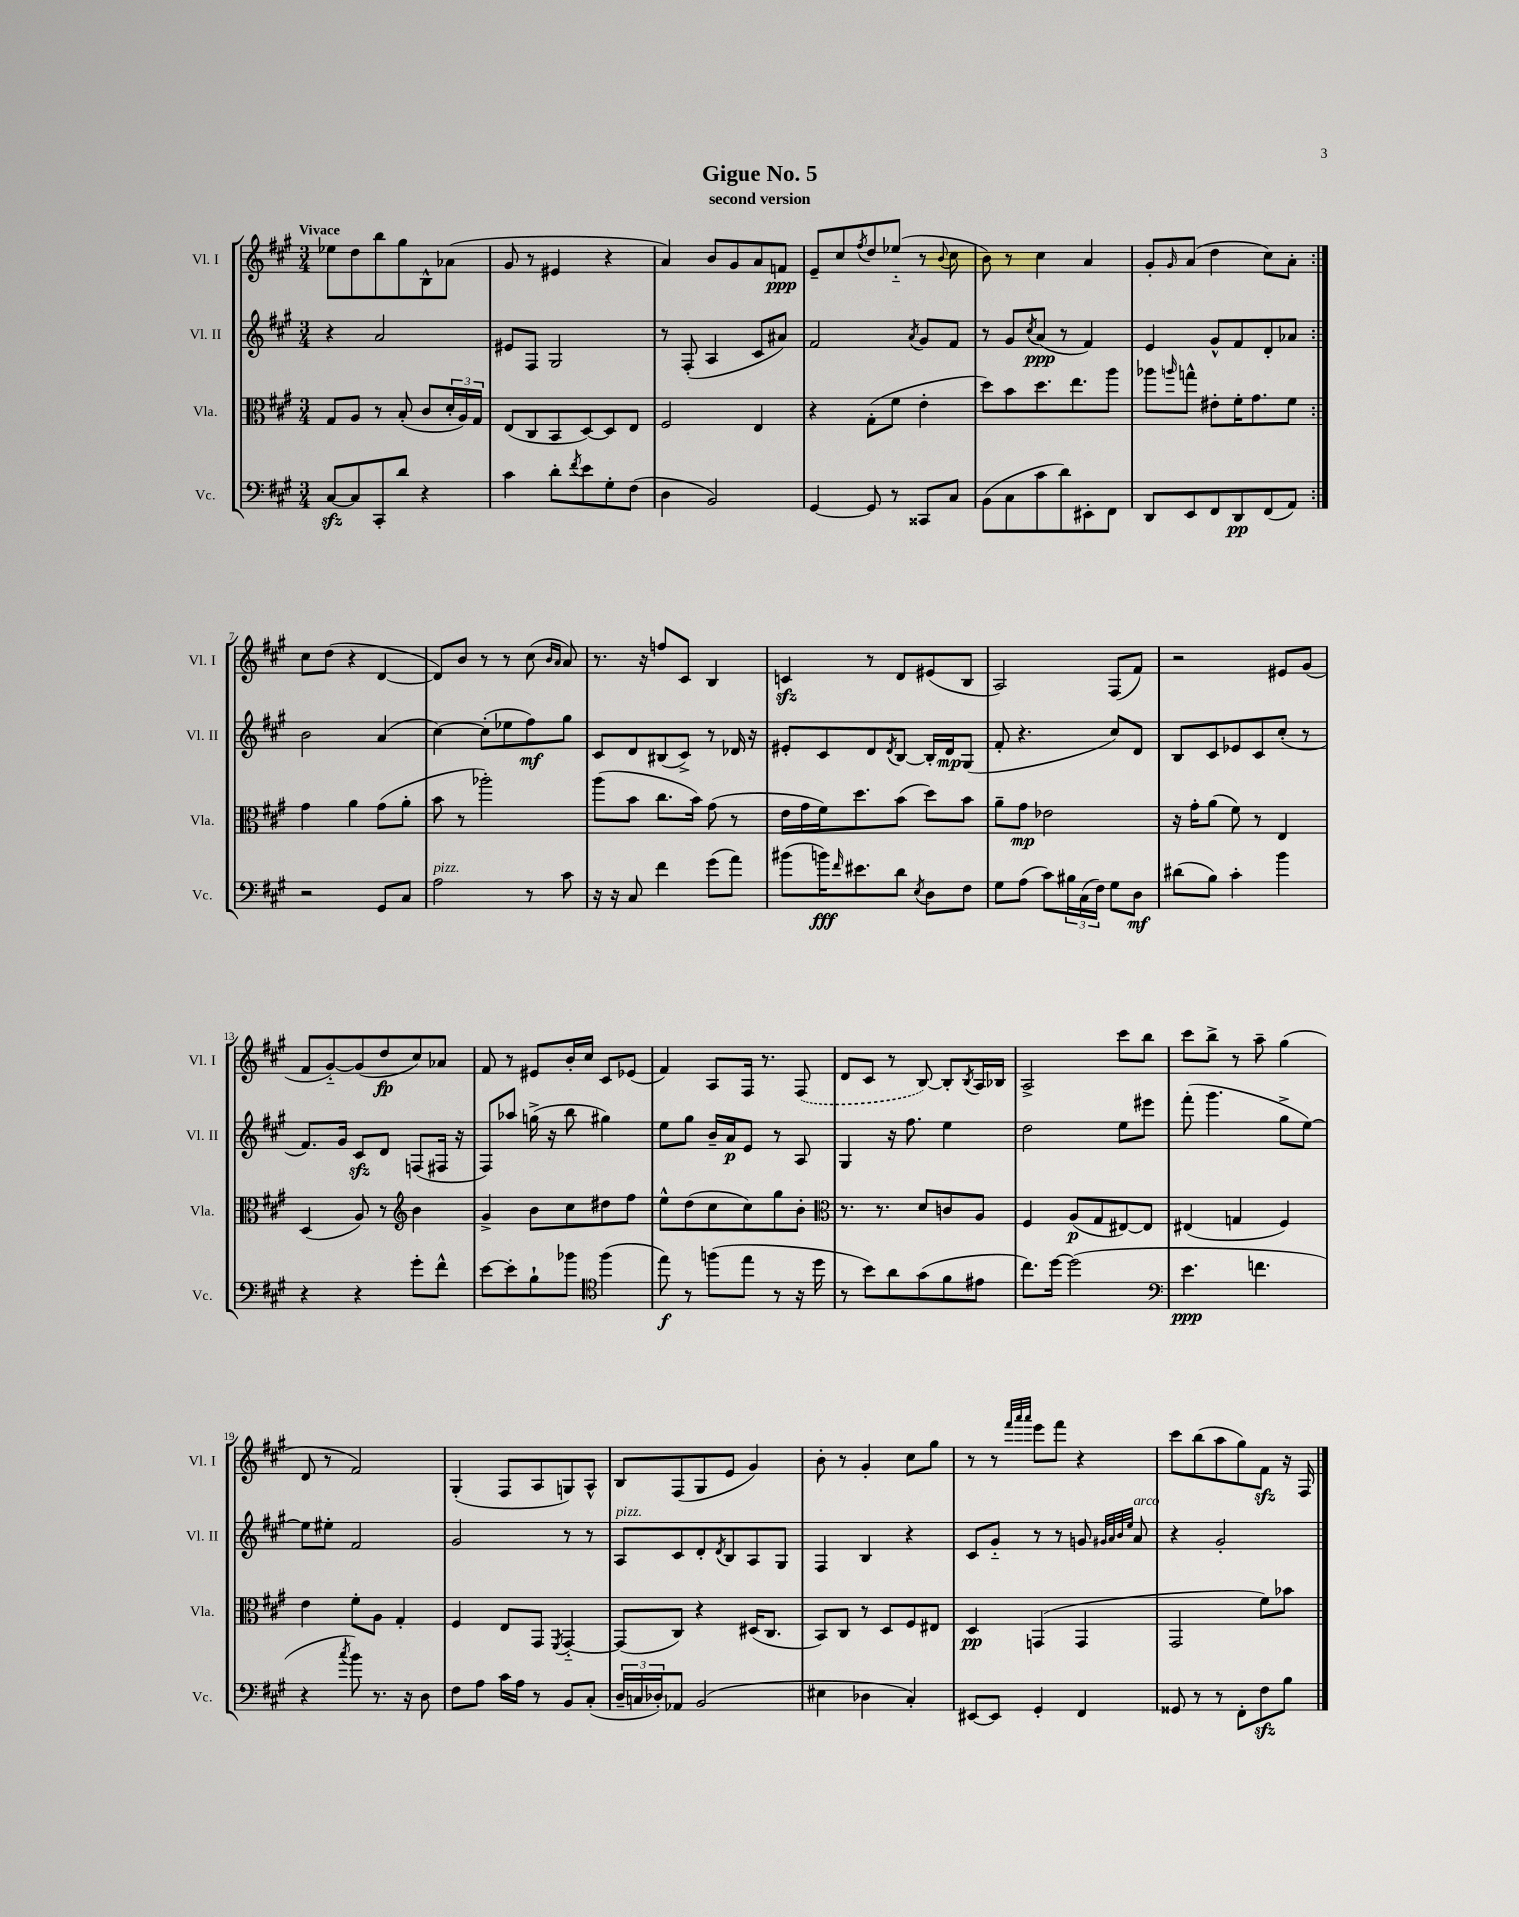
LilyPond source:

\header { title = "Gigue No. 5" subtitle = "second version" }
<<
\new StaffGroup <<
\new Staff = "s0" \with { instrumentName = "Vl. I" shortInstrumentName = "Vl. I" } {
    \clef treble \key a \major \numericTimeSignature \time 3/4 \tempo "Vivace"
    \repeat volta 2 { ees''8 d''8 b''8 gis''8 b8-^ aes'8( |
    gis'8 r8 eis'4 r4 |
    a'4) b'8 gis'8 a'8 f'8\ppp |
    e'8-- cis''8 \acciaccatura { fis''8 } d''8 ees''8-_( r8 \appoggiatura { b'8 } cis''8 |
    b'8) r8 cis''4 a'4 |
    gis'8-. \grace { gis'16 } a'8( d''4 cis''8) a'8-. | }
    cis''8 d''8( r4 d'4~ |
    d'8) b'8 r8 r8 cis''8( \grace { b'16 a'16 } a'8) |
    r8. r16 f''8 cis'8 b4 |
    c'4\sfz r8 d'8 eis'8( b8 |
    a2) fis8( fis'8) |
    r2 eis'8 gis'8( |
    fis'8 gis'8~-_) gis'8( d''8\fp cis''8) aes'8 |
    fis'8 r8 eis'8 b'16-. cis''16 cis'8 ees'8( |
    fis'4) a8 fis16 r8. \once \slurDashed fis8( |
    d'8 cis'8 r8 b8~) b8-. \acciaccatura { b8 } a16 bes16 |
    a2-> cis'''8 b''8 |
    cis'''8 b''8-> r8 a''8-- gis''4( |
    d'8 r8 fis'2) |
    gis4-.( fis8 a8 g8) a8-^ |
    b8 fis8( gis8 e'8 gis'4) |
    b'8-. r8 gis'4-. cis''8 gis''8 |
    r8 r8 \grace { fis'''32 a'''32 a'''32 } e'''8 fis'''8 r4 |
    cis'''8 b''8( a''8 gis''8) fis'8\sfz r16 fis16 \bar "|." |
}
\new Staff = "s1" \with { instrumentName = "Vl. II" shortInstrumentName = "Vl. II" } {
    \clef treble \key a \major \numericTimeSignature \time 3/4
    \repeat volta 2 { r4 a'2 |
    eis'8 fis8 gis2 |
    r8 fis8-.( a4 cis'8 ais'8) |
    fis'2 \acciaccatura { a'8 } gis'8 fis'8 |
    r8 gis'8 \acciaccatura { cis''8 } a'8\ppp( r8 fis'4) |
    e'4 gis'8-^ fis'8 d'8-. aes'8 | }
    b'2 a'4( |
    cis''4~) cis''8-.( ees''8 fis''8\mf) gis''8 |
    cis'8 d'8 bis8( cis'8->) r8 des'16 r16 |
    eis'8-. cis'8 d'8 \acciaccatura { d'8 } b8~ b16-. d'16\mp gis8( |
    fis'8-. r4. cis''8) d'8 |
    b8 cis'8 ees'8 cis'8 cis''8-.( r8 |
    fis'8.) gis'16 cis'8\sfz d'8 f8( fis16 r16 |
    fis8) aes''8 g''16->( r16 b''8 gis''4) |
    e''8 gis''8 b'16-- a'16\p e'8 r8 a8 |
    gis4 r16 fis''8. e''4 |
    d''2 e''8 eis'''8 |
    fis'''8-.( gis'''4. gis''8-> e''8~) |
    e''8 eis''8-. fis'2 |
    gis'2 r8 r8 |
    a8^\markup { \italic "pizz." } cis'8 d'8-. \acciaccatura { d'8 } b8 a8 gis8 |
    fis4 b4 r4 |
    cis'8 gis'8-_ r8 r8 g'8 \grace { gis'32 a'32 b'32 e''32 } a'8^\markup { \italic "arco" } |
    r4 gis'2-. \bar "|." |
}
\new Staff = "s2" \with { instrumentName = "Vla." shortInstrumentName = "Vla." } {
    \clef alto \key a \major \numericTimeSignature \time 3/4
    \repeat volta 2 { gis8 a8 r8 b8-.( cis'8 \tuplet 3/2 { d'16-. a16) gis16 } |
    e8( cis8 b,8 d8~) d8 e8 |
    fis2 e4 |
    r4 gis8-.( fis'8 e'4-. |
    d''8) b'8 d''8. e''8. a''8 |
    aes''8 \grace { a''16 } g''8-^ eis'8-. fis'16-. gis'8. fis'8 | }
    gis'4 a'4 gis'8( a'8-. |
    b'8 r8 aes''2-.) |
    a''8( b'8 cis''8. b'16) gis'8( r8 |
    e'16 gis'16 fis'16) d''8. b'8( d''8) b'8 |
    a'8-- gis'8\mp ees'2 |
    r16 gis'16-. a'8( fis'8) r8 e4 |
    d4( a8) r8 \clef treble b'4 |
    gis'4-> b'8 cis''8 dis''8 fis''8 |
    e''8-^ d''8( cis''8 cis''8) gis''8 b'8-. |
    \clef alto r8. r8. d'8 c'8 a8 |
    fis4 a8\p( gis8 eis8~) eis8 |
    eis4( g4 fis4) |
    e'4 fis'8-. a8 gis4-. |
    fis4 e8 gis,8 \acciaccatura { fis,8 } gis,4~-_ |
    gis,8( cis8) r4 dis16( cis8. |
    b,8) cis8 r8 d8 fis8 eis8 |
    d4\pp g,4( g,4 |
    gis,2 fis'8) bes'8 \bar "|." |
}
\new Staff = "s3" \with { instrumentName = "Vc." shortInstrumentName = "Vc." } {
    \clef bass \key a \major \numericTimeSignature \time 3/4
    \repeat volta 2 { cis8~\sfz cis8 cis,8-. d'8 r4 |
    cis'4 d'8-. \acciaccatura { fis'8 } e'8 gis8-. fis8( |
    d4 b,2) |
    gis,4~ gis,8 r8 cisis,8 cis8 |
    b,8( cis8 cis'8 d'8) eis,8-. fis,8 |
    d,8 e,8 fis,8 d,8\pp fis,8( a,8) | }
    r2 gis,8 cis8 |
    a2^\markup { \italic "pizz." } r8 cis'8 |
    r16 r16 cis8 fis'4 gis'8( a'8) |
    bis'8( b'16\fff) \grace { fis'16 } eis'8. d'8 \acciaccatura { e8 } d8 fis8 |
    gis8 a8( cis'8) \tuplet 3/2 { bis16 cis16( fis16) } gis8 d8\mf |
    dis'8( b8) cis'4-. b'4 |
    r4 r4 gis'8-. fis'8-^ |
    e'8~ e'8-. b8-! bes'8 \clef tenor fis''4( |
    e''8\f) r8 f''8( e''8 r8 r16 d''16 |
    r8 b'8) a'8 gis'8( fis'8 eis'8 |
    cis''8.) d''16~ d''2( |
    \clef bass e'4.\ppp f'4. |
    r4 \acciaccatura { cis''8 } b'8) r8. r16 d8 |
    fis8 a8 cis'16 a16 r8 b,8 cis8-.( |
    \tuplet 3/2 { d16-- c16 des16-.) } aes,8 b,2( |
    eis4 des4 cis4-.) |
    eis,8~ eis,8 gis,4-. fis,4 |
    gisis,8 r8 r8 fis,8-. fis8\sfz b8 \bar "|." |
}
>>
>>
